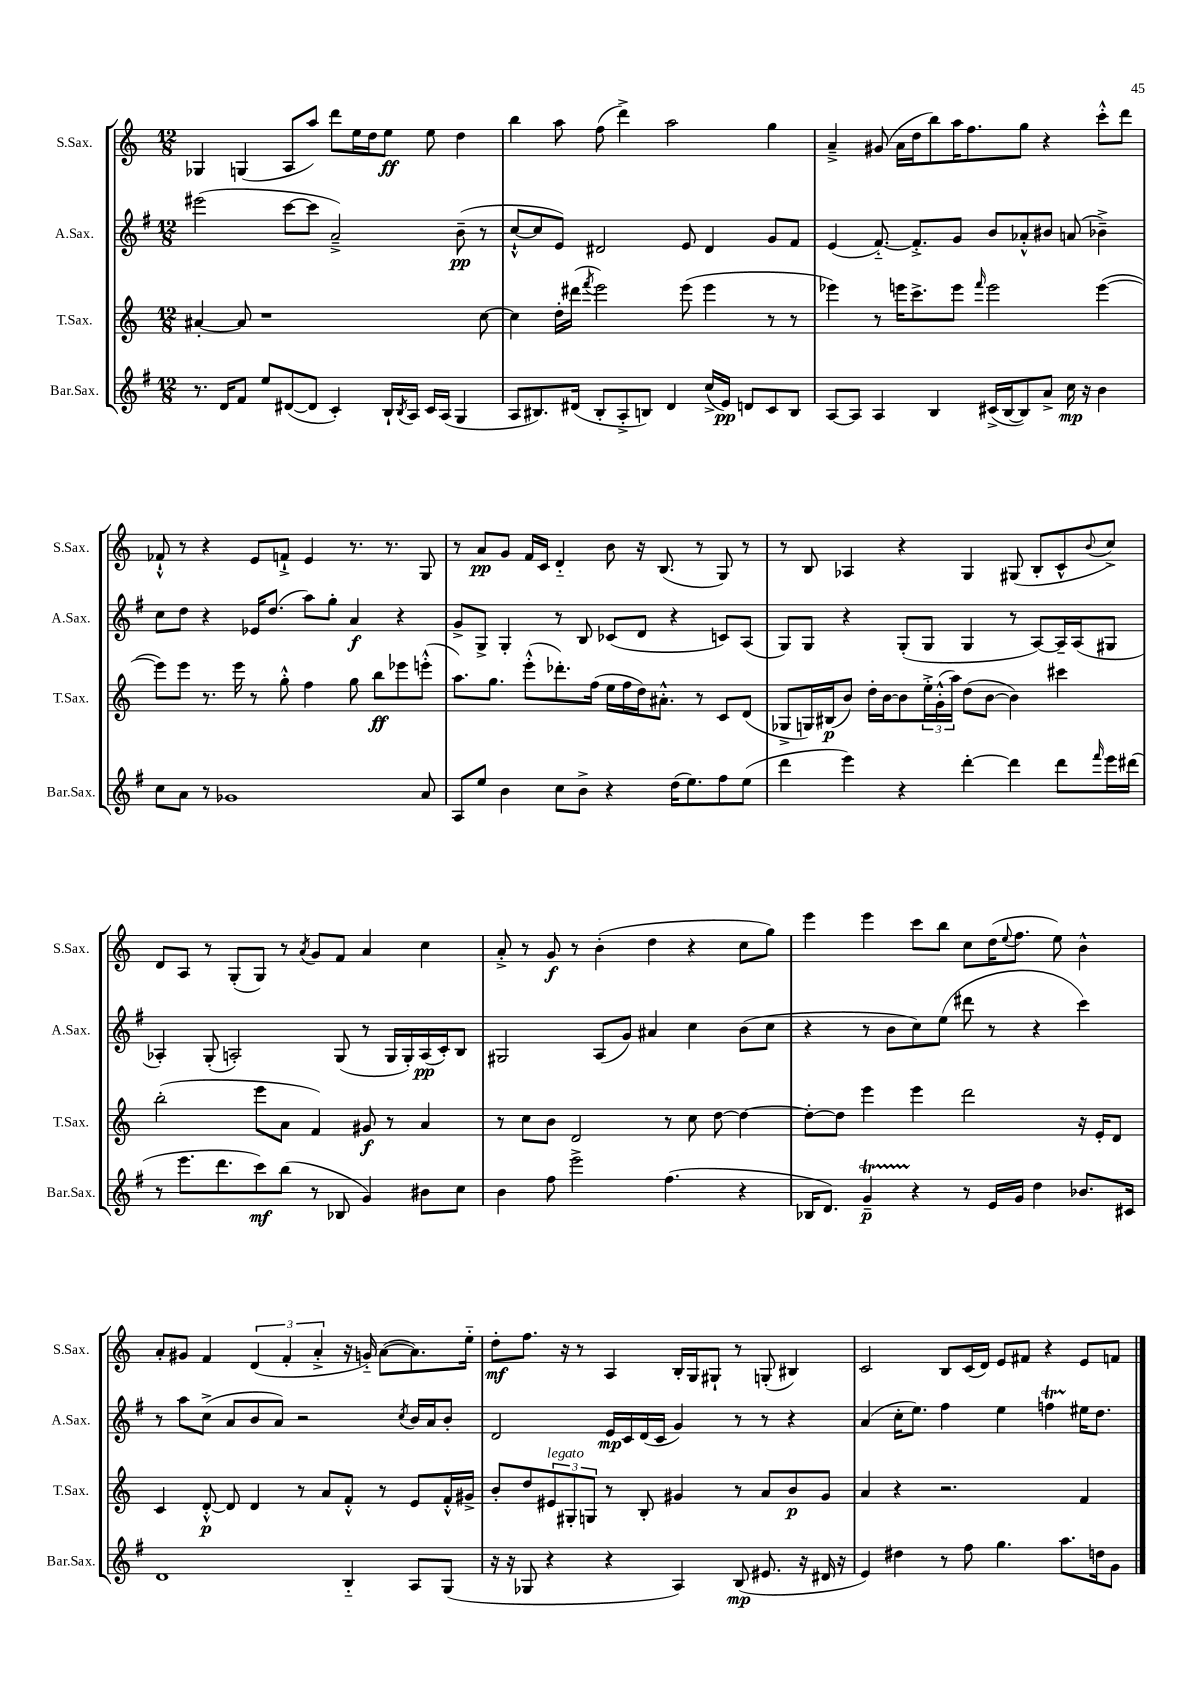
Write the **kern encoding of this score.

**kern	**kern	**kern	**kern
*staff4	*staff3	*staff2	*staff1
*clefG2	*clefG2	*clefG2	*clefG2
*k[f#]	*k[]	*k[f#]	*k[]
*M12/8	*M12/8	*M12/8	*M12/8
8.r	[4a#'	(2eee#	4G-
16d	.	.	.
8f#	8a#]	.	(4G
8ee	1r	.	.
([8d#	.	[8ccc	8A
8d#]	.	8ccc]	8aa)
4c')	.	2a~^)	8ddd
.	.	.	16ee
.	.	.	16dd
16B`	.	.	8ee
8qB	.	.	.
16A	.	.	.
16c	.	.	8ee
(16A	.	.	.
4G	.	(8b~	4dd
.	[8cc	8r	.
=	=	=	=
8A	4cc]	[8cc`^^	4bb
8.B#)	.	8cc]	.
.	16dd'	8e)	8aa
(16d#	(16ddd#	.	.
.	8qfff	.	.
8B#'	2eee)	2d#	(8ff
8A'^	.	.	4ddd^)
8B)	.	.	.
4d#	.	.	2aa
.	(8eee	8e	.
(16cc^	4eee	4d#	.
16e)	.	.	.
8d	.	.	.
8c	8r	8g	4gg
8B	8r	8f#	.
=	=	=	=
[8A	4eee-)	(4e	4a~^
8A]	.	.	.
4A	8r	[8.f#'~)	(8g#
.	16eee	.	16a
.	8.ccc^	8.f#'^]	16dd
4B	.	.	8bb)
.	8eee	8g	16aa
.	.	.	8.ff
.	16qqfff	.	.
(16c#^	2eee	8b	.
[16B	.	.	.
8B])	.	8a-'^^	8gg
8a^	.	8b#	4r
16cc	.	(8a	.
16r	.	.	.
4b	([4eee	4b-~^)	8ccc'^^
.	.	.	8ddd
=	=	=	=
8cc	8eee])	8cc	8f-`^^
8a	8eee	8dd	8r
8r	8.r	4r	4r
1g-	.	.	.
.	16eee	.	.
.	8r	16e-	8e
.	.	(8.dd	.
.	8gg'^^	.	8f`^
.	4ff	8aa)	4e
.	.	8gg'	.
.	8gg	4a	8.r
.	8bb	.	.
.	.	.	8.r
.	8eee-	4r	.
8a	(8eee'^^	.	8G
=	=	=	=
8A	8.aa)	8g^	8r
8ee	.	8G^	8a
.	8.gg	.	.
4b	.	4G'	8g
.	(8eee'^^	.	16f
.	.	.	16c
8cc	8.ddd-')	8r	4d'~
8b^	.	8B	.
.	(16ff	.	.
4r	16ee	(8c-	8b
.	16ff	.	.
.	16dd)	8d	16r
.	8.a#'^^	.	(8.B
(16dd	.	4r	.
8.ee)	.	.	.
.	8r	.	8r
8ff#	8c	8c)	8G)
(8ee	(8d	(8A	8r
=	=	=	=
4ddd	8G-^	8G)	8r
.	16G)	8G	8B
.	(16B#	.	.
4eee)	8b)	4r	4A-
.	16dd'	.	.
.	[16b	.	.
4r	8b]	(8G'	4r
.	24ee'^	8G	.
.	(24g'^^	.	.
.	24aa)	.	.
[4ddd'	(8dd	4G	4G
.	[8b	.	.
4ddd]	4b])	8r	(8G#
.	.	[8A)	8B'
8ddd	4ccc#	16A~]	8c^^
.	.	(16A	.
16qqfff#	.	.	8qqb
16eee	.	8G#	8cc^)
(16ddd#	.	.	.
=	=	=	=
8r	(2bb'	4A-')	8d
8.eee	.	.	8A
.	.	(8G'	8r
8.ddd	.	.	.
.	.	2A')	(8G'
8ccc)	8eee	.	8G)
(8bb	8a	.	8r
.	.	.	8qa
8r	4f)	.	8g
8B-	.	(8G	8f
4g)	8g#	8r	4a
.	8r	16G	.
.	.	16G')	.
8b#	4a	(16A	4cc
.	.	16c')	.
8cc	.	8B	.
=	=	=	=
4b	8r	2G#	8a'^
.	8cc	.	8r
8ff#	8b	.	8g
2eee^	2d	.	8r
.	.	(8A	(4b'
.	.	8g)	.
.	.	4a#	4dd
(4.ff#	8r	.	.
.	8cc	4cc	4r
.	[8dd	.	.
4r	4dd_	(8b	8cc
.	.	8cc	8gg)
=	=	=	=
16B-	8dd'_	4r	4eee
8.d)	.	.	.
.	8dd]	.	.
4g~	4eee	8r	4eee
.	.	8b	.
4r	4eee	8cc)	8ccc
.	.	(8ee	8bb
8r	2ddd	8ddd#	8cc
16e	.	8r	(16dd
.	.	.	8qqee
16g	.	.	8.ff
4dd	.	4r	.
.	.	.	8ee)
8.b-	16r	4ccc)	4b^^
.	16e'	.	.
.	8d	.	.
16c#	.	.	.
=	=	=	=
1d	4c	8r	8a'
.	.	8aa	8g#
.	[8d'^^	(8cc^	4f
.	8d]	8a	.
.	4d	8b	(6d
.	.	8a)	.
.	.	.	6f'
.	8r	2r	.
.	.	.	6a'^
.	8a	.	.
4B'~	8f'^^	.	16r
.	.	.	16g'~)
.	8r	.	([8a
.	.	8qcc	.
8A	8e	16b	8.a])
.	.	16a	.
(8G	16f'^^	8b'	.
.	16g#^	.	16ee'~
=	=	=	=
16r	8b'	2d	8dd'
16r	.	.	.
8G-	8dd	.	8.ff
4r	12e#	.	.
.	.	.	16r
.	12G#'	.	.
.	.	.	8r
.	12G	.	.
4r	8r	16e	4A
.	.	16c	.
.	8B'	(16d	.
.	.	16c	.
4A)	4g#	4g)	16B'
.	.	.	16G
.	.	.	8G#`
(8B	8r	8r	8r
8.e#	8a	8r	(8G'
.	8b	4r	4B#)
16r	.	.	.
16d#	8g#	.	.
16r	.	.	.
=	=	=	=
4e)	4a	(4a	2c
4dd#	4r	16cc'	.
.	.	8.ee)	.
8r	2.r	4ff#	8B
8ff#	.	.	(16c
.	.	.	16d)
4.gg	.	4ee	8e
.	.	.	8f#
.	.	4ff	4r
8.aa	.	.	.
.	4f	16ee#	8e
16dd	.	8.dd	.
8g	.	.	8f
==	==	==	==
*-	*-	*-	*-
